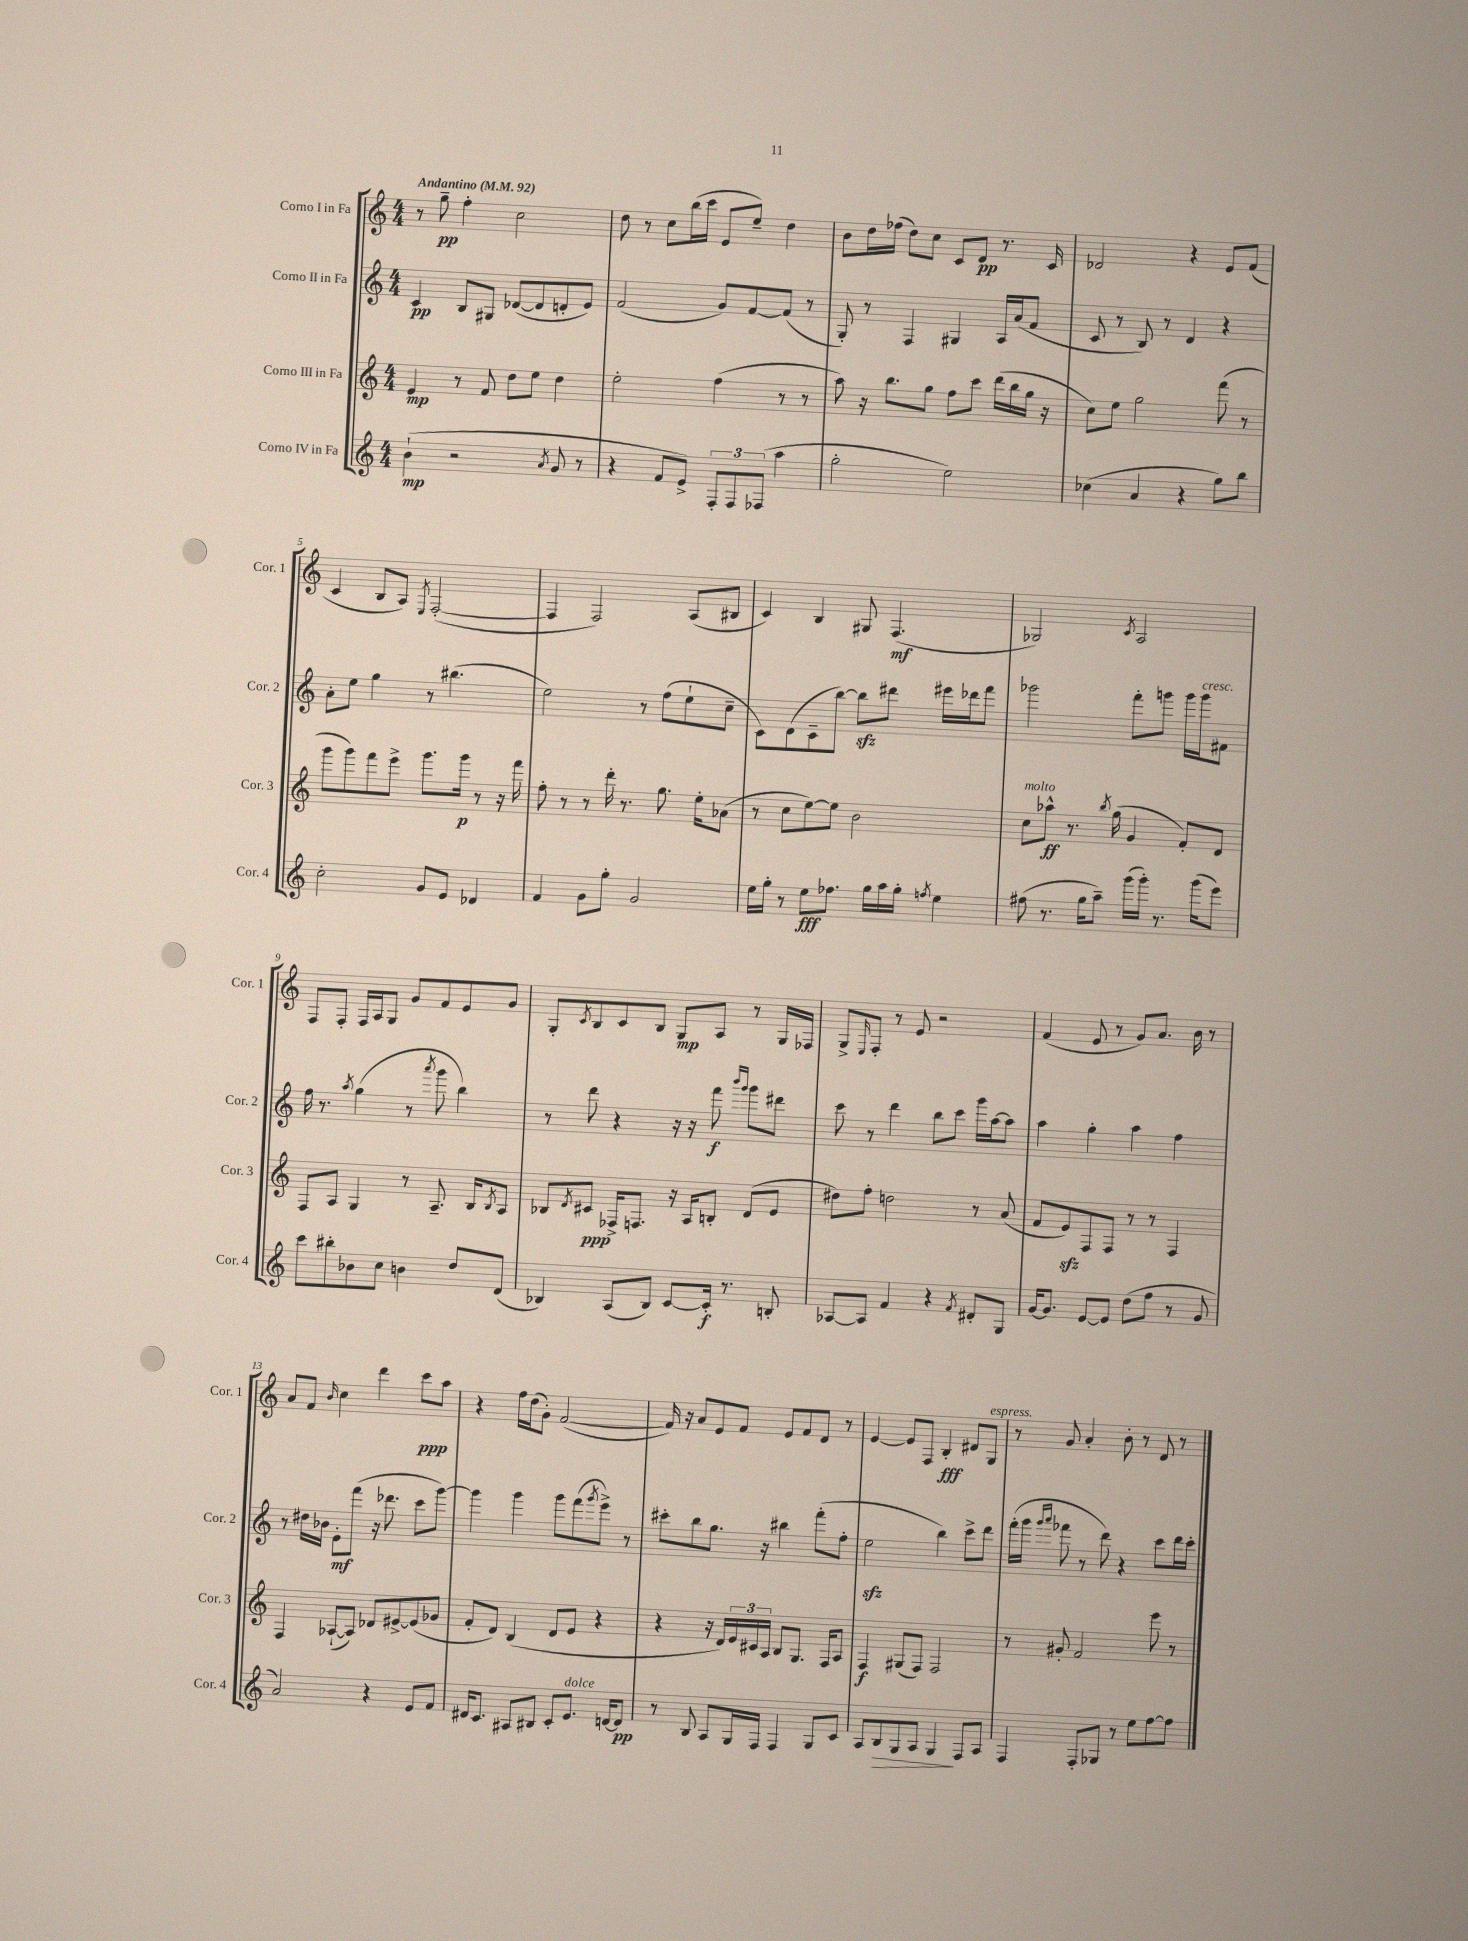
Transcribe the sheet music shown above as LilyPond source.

<<
\new StaffGroup <<
\new Staff = "s0" \with { instrumentName = "Corno I in Fa" shortInstrumentName = "Cor. 1" } {
    \clef treble \key c \major \numericTimeSignature \time 4/4 \tempo "Andantino" 4 = 92
    r8 g''8--\pp f''4-. c''2 |
    d''8 r8 c''8 b''16( c'''16 e'8 e''8--) d''4 |
    b'8 d''16 fes''16( d''8) c''8 c'8 d'8\pp r8. c'16 |
    des'2 r4 e'8 f'8( |
    c'4 b8 a8) \acciaccatura { e8 } f2~-.( |
    f4 f2) a8( bis8 |
    c'4) b4 gis8 f4.\mf( |
    ges2) \acciaccatura { c'8 } a2 |
    f8 f8-. f16 a16 g8 g'8 f'8 e'8 g'8 |
    g8-. \acciaccatura { c'8 } b8 c'8 b8 g8\mp a8 r8 g16 fes16 |
    g8-> \grace { e16 } f8-. r8 e'8 r2 |
    f'4( e'8 r8 g'8) a'8. b'16 r8 |
    a'8 f'8 \grace { b'16 } c''4 d'''4 c'''8\ppp a''8 |
    r4 f''16 d''16( g'8-.) f'2~( |
    f'16) r16 a'8 e'8 f'8 e'8 f'8 d'8 r8 |
    e'4~ e'8 f8 b4-.\fff dis'8 g8^\markup { \italic "espress." } |
    r8 g'8 a'4-. b'8-. r8 d'8 r8 \bar "|." |
}
\new Staff = "s1" \with { instrumentName = "Corno II in Fa" shortInstrumentName = "Cor. 2" } {
    \clef treble \key c \major \numericTimeSignature \time 4/4
    c'4\pp b8 gis8 des'8~( des'8 d'8-. e'8) |
    f'2( g'8) f'8~ f'8( r8 |
    g8-.) r8 f4 gis4 a16 a'16( f'8 |
    c'8 r8 b8) r8 d'4 r4 |
    a'8-. e''8 g''4 r8 bis''4.( |
    e''2) r8 f''8( e''8-! c''8-- |
    c'8) d'8( c'8-- b''8~) b''8\sfz dis'''8 eis'''16 des'''16 f'''8 |
    ges'''2 f'''8-. g'''8 g'''16 g'''16^\markup { \italic "cresc." } fis'8 |
    f''16 r8. \acciaccatura { a''8 } g''4( r8 \acciaccatura { a'''8 } g'''8 b''4) |
    r8 d'''8 r4 r16 r16 f'''8\f \grace { b'''16 g'''16 } g'''8 dis'''8 |
    c'''8 r8 d'''4 b''8 c'''8 g'''16 a''16~ a''8 |
    a''4 g''4-. a''4 f''4 |
    r8 dis''16 bes'16 e'8-.\mf f'''8( r16 des'''8. c'''8 g'''8~) |
    g'''4 g'''4 g'''8 f'''8( \acciaccatura { g'''8 } e'''8->) r8 |
    cis'''8-. b''8 g''8. r16 bis''4 f'''8-.( f''8-. |
    e''2\sfz b''4) c'''8-> d'''8 |
    f'''16-.( g'''16 \grace { g'''16 a'''16 } fes'''8 r8 d'''8) r4 c'''8 d'''16 c'''16-. \bar "|." |
}
\new Staff = "s2" \with { instrumentName = "Corno III in Fa" shortInstrumentName = "Cor. 3" } {
    \clef treble \key c \major \numericTimeSignature \time 4/4
    e'4\mp r8 f'8 d''8 e''8 d''4 |
    e''2-. f''4( r8 r8 |
    a''8) r16 b''8. g''8 f''8 c'''8 d'''16( b''16 g''16 r16 |
    c''8) e''8 g''2 f'''8( r8 |
    g'''8 g'''8) f'''8 e'''8-> g'''8. g'''16\p r8 r16 f'''16 |
    f''8-. r8 r8 d'''16-. r8. g''8. e''16-. aes'8( |
    r8 c''8 e''8~) e''8 b'2 |
    c''8^\markup { \italic "molto" } aes''8-^\ff r8. \acciaccatura { b''8 } g''16( g'4 f'8-.) d'8 |
    f8 a8 g4 r8 a8.-- b16 \acciaccatura { b8 } a8 |
    bes8 \acciaccatura { d'8 } cis'8\ppp fes16-> f8. r16 a16 b8-. d'8( e'8 |
    dis''8) f''8-. d''2 r8 a'8( |
    f'8 e'8\sfz) f8 f8 r8 r8 f4 |
    f4 aes8~-!( aes8) des'8 eis'8~-> eis'8( ges'8 |
    f'8-. d'8) b4( d'8 e'8 r4 |
    r4 r16 d'16) \tuplet 3/2 { e'16 cis'16 a16 } b8 g8. f16 a8 |
    f4\f gis8( f8) f2 |
    r8 gis'8-. f'2 e'''8 r8 \bar "|." |
}
\new Staff = "s3" \with { instrumentName = "Corno IV in Fa" shortInstrumentName = "Cor. 4" } {
    \clef treble \key c \major \numericTimeSignature \time 4/4
    b'4-!\mp( r2 \acciaccatura { a'8 } g'8 r8 |
    r4 f'8 e'8->) \tuplet 3/2 { f8-. f8 fes8( } a''4 |
    g''2-. e''2) |
    ces''4( a'4 r4 g''8) b''8 |
    c''2-. g'8 e'8 des'4 |
    f'4 g'8 g''8-. g'2 |
    e''16 g''16-. r8 e''8\fff fes''8. g''16 a''16 g''16-. \acciaccatura { f''8 } e''4 |
    fis''8( r8. g''16 a''8--) g'''16( g'''16-.) r8. g'''16( e'''8) |
    c'''8 bis''8-. bes'8 c''8 b'4 d''8 d'8( |
    bes4) a8( bes8) c'8~ c'16-.\f r8. b8-. |
    aes8~ aes8 f'4 r4 \acciaccatura { f'8 } dis'8-. g8 |
    g'16~ g'8. e'8~ e'8 d''8( f''8 r8 g'8 |
    a'2) r4 e'8 f'8 |
    dis'16 c'8. ais8 bis8 c'8-. e'8.^\markup { \italic "dolce" } d'16~ d'8\pp |
    r8 b8 a8 g16 f16 f4 g8 c'8 |
    a8 b8\> g8 a8 g4\! f8 a8 |
    f4 f8-. ges8 r8 e''8 f''8~ f''8 \bar "|." |
}
>>
>>
